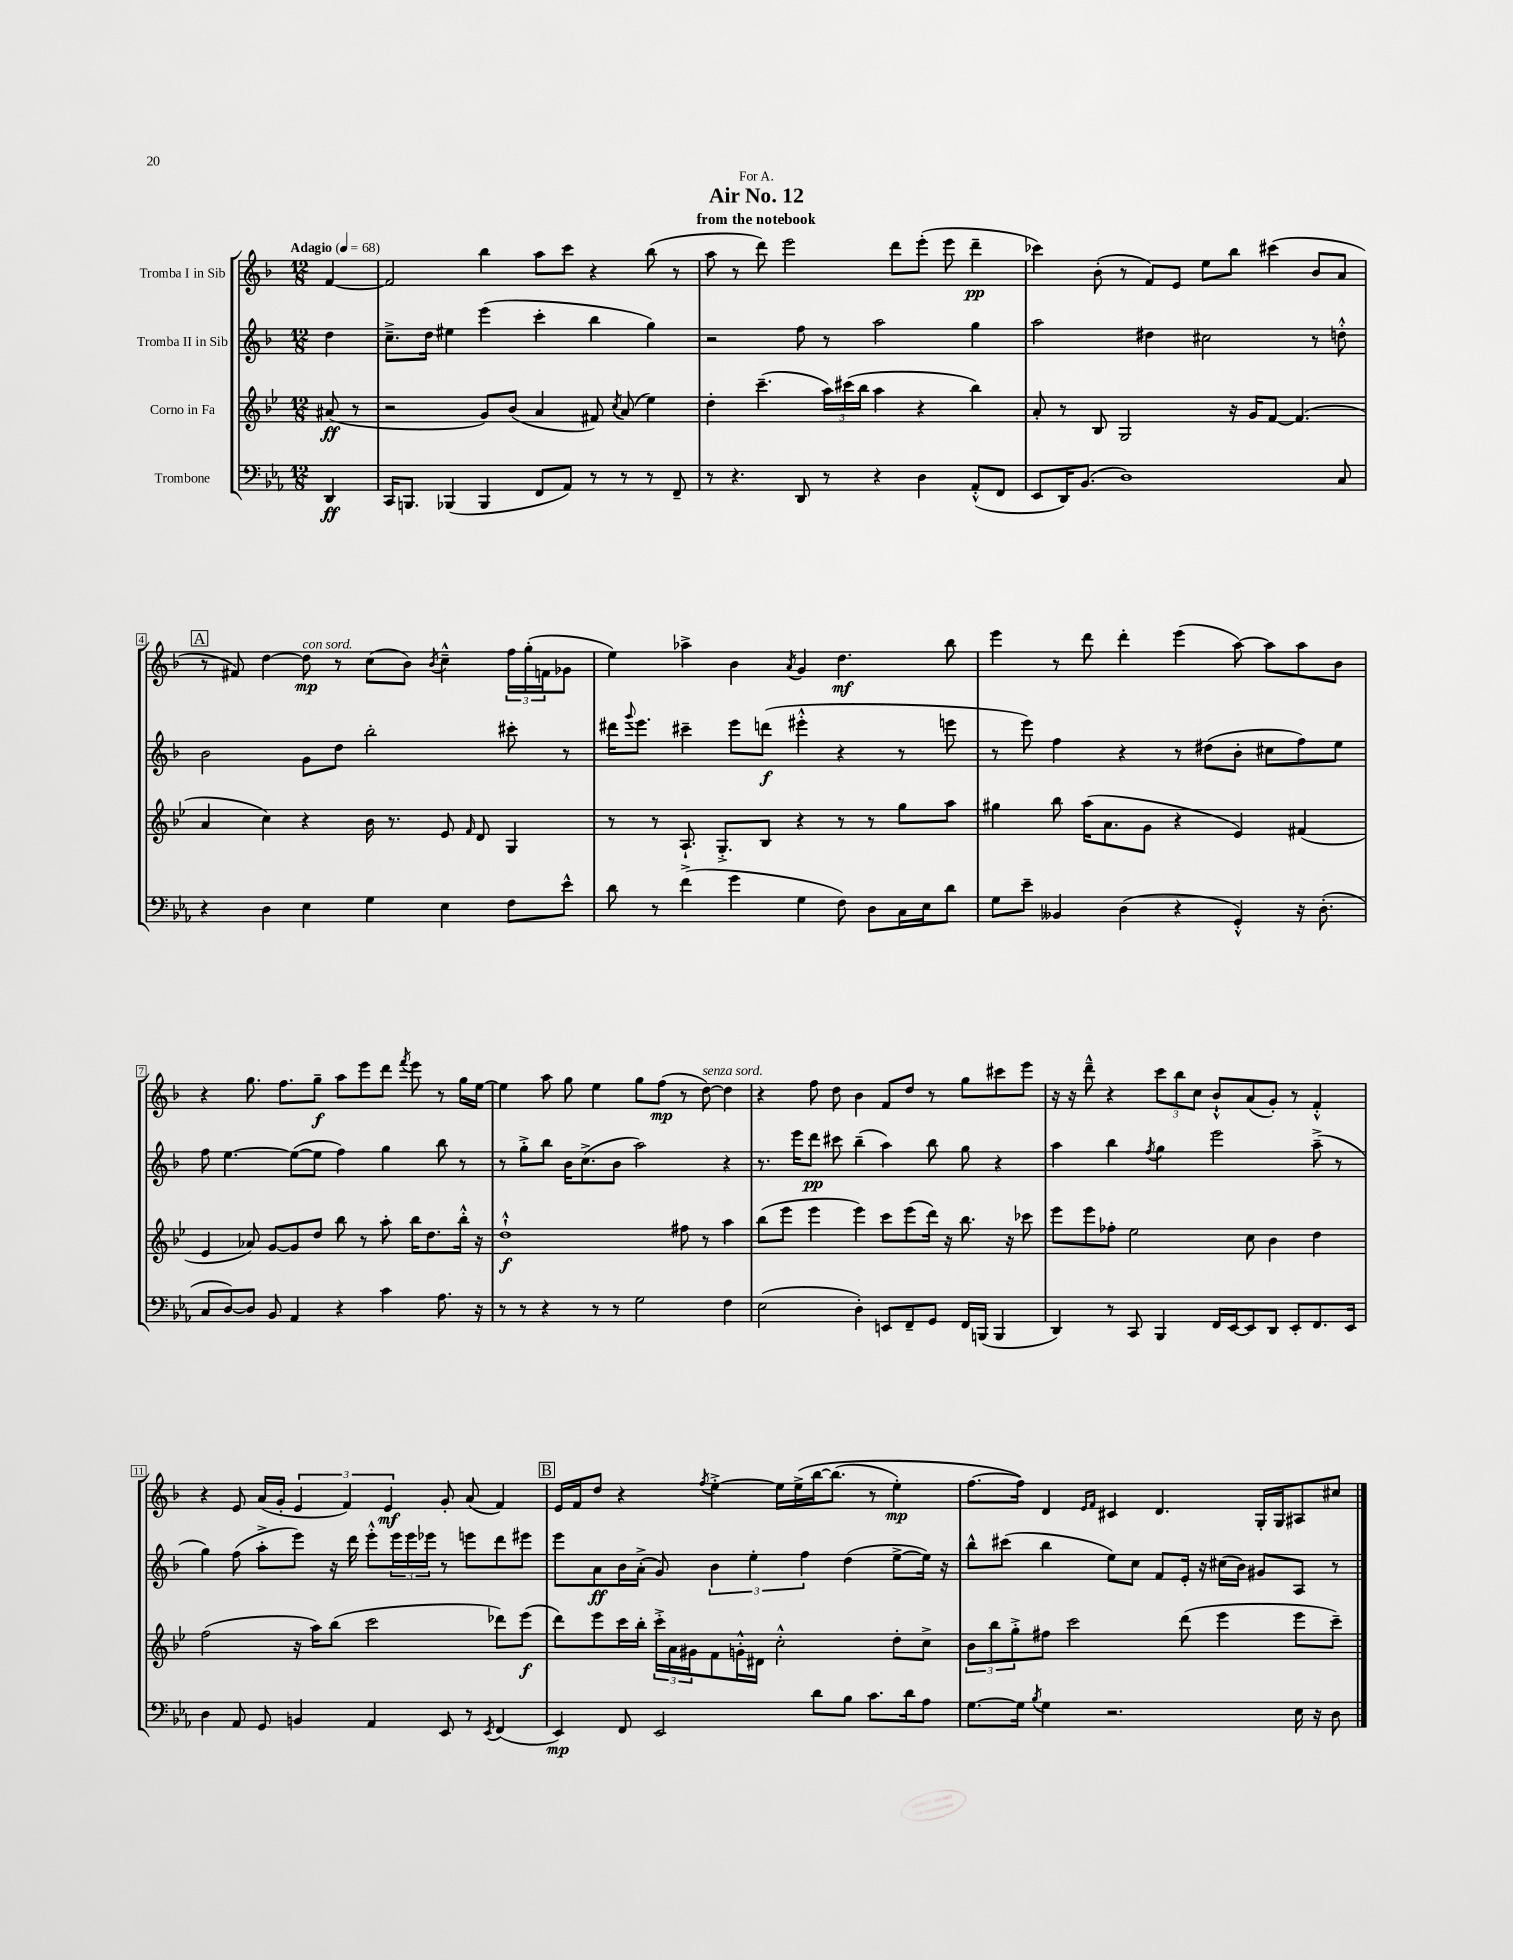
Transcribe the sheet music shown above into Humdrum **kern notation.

**kern	**kern	**kern	**kern
*staff4	*staff3	*staff2	*staff1
*clefF4	*clefG2	*clefG2	*clefG2
*k[b-e-a-]	*k[b-e-]	*k[b-]	*k[b-]
*M12/8	*M12/8	*M12/8	*M12/8
*MM68	*MM68	*MM68	*MM68
4DD/	(8a#/	4dd\	[4f/
.	8r	.	.
=	=	=	=
16CC/LK	2r	8.cc~^\L	2f/]
8.BBB/J	.	.	.
.	.	16dd\Jk	.
(4BBB-/	.	4ee#\	.
4BBB-/	8g/L)	(4eee\	4bb-\
.	(8b-/J	.	.
8FF/L	4a/	4ccc'\	8aa\L
8AA-/J)	.	.	8ccc\J
8r	8f#/)	4bb-\	4r
.	8qcc/	.	.
8r	(8a/	.	.
8r	4ee-\)	4gg\)	(8bb-\
8FF~/	.	.	8r
=	=	=	=
8r	4dd'\	2r	8aa\
4.r	.	.	8r
.	(4.ccc~\	.	8ddd\)
.	.	.	2eee\
8DD/	.	8ff\	.
8r	24aa\LL)	8r	.
.	(24ccc#\	.	.
.	24bb-\JJ	.	.
4r	4aa\	2aa\	.
.	.	.	8ddd\L
4D\	4r	.	(8eee'\J
.	.	.	8eee\
(8AA-'^^/L	4bb-\)	4gg\	4ddd~\
8FF/J	.	.	.
=	=	=	=
8EE-/L	8a'/	2aa\	4ccc-\)
16DD/K)	8r	.	.
(8.BB-/J	.	.	.
.	8B-/	.	(8b-'\
1D)	2G/	.	8r
.	.	4dd#\	8f/L)
.	.	.	8e/J
.	.	2cc#\	8ee\L
.	16r	.	8bb-\J
.	16g/LK	.	.
.	[8f/J	.	(4ccc#\
.	(4.f/]	.	.
.	.	8r	8b-/L
8C/	.	8dd'^^\	8a/J
=	=	=	=
4r	4a/	2b-\	8r
.	.	.	8f#/)
4D\	4cc\)	.	[4dd\
4E-\	4r	8g\L	8dd\]
.	.	8dd\J	8r
4G\	16b-\	2bb-'\	(8cc\L
.	8.r	.	.
.	.	.	8b-\J)
.	.	.	8qb-/
4E-\	8e-/	.	4cc~^^\
.	16qqf/	.	.
.	8d/	.	.
8F\L	4G/	8ccc#'\	24ff\LL
.	.	.	(24gg'\
.	.	.	24f\J
8e-^^\J	.	8r	8g-\J
=	=	=	=
8d\	8r	16ddd#\LK	4ee\)
.	.	8qqggg/	.
.	.	8.eee\J	.
8r	8r	.	.
(4f^\	8.A`/	4ccc#~\	4aa-^\
.	8.G'^/L	.	.
4g\	.	8eee\L	4b-\
.	8B-/J	(8ddd\J	.
.	.	.	8qa/
4G\	4r	4eee#'^^\	4g/
8F\)	8r	4r	4.dd\
8D\L	8r	.	.
16C\L	8gg\L	8r	.
16E-\J	.	.	.
8d\J	8aa\J	8eee\	8bb-\
=	=	=	=
8G\L	4gg#\	8r	4eee\
8e-~\J	.	8eee\)	.
4BB--/	8bb-\	4ff\	8r
.	(16aa\LK	.	8ddd\
.	8.a\	.	.
(4D\	.	4r	4ddd'\
.	8g\J	.	.
4r	4r	8r	(4eee\
.	.	(8dd#\L	.
4GG'^^/)	4e-/)	8b-'\J	[8aa\)
.	.	8cc#\L	8aa\]L
16r	(4f#/	8ff\)	8aa\
(8.D'\	.	.	.
.	.	8ee\J	8b-\J
=	=	=	=
8C/L	4e-/	8ff\	4r
[8D/)	.	[4.ee\	.
8D/]J	8a-/)	.	8.gg\
8BB-/	[8g/L	.	.
.	.	.	8.ff\L
4AA-/	8g/]	(8ee\_L	.
.	8dd/J	8ee\]J	8gg~\J
4r	8bb-\	4ff\)	8aa\L
.	8r	.	8eee\
4c\	8aa'\	4gg\	8ddd\J
.	.	.	8qfff/
.	16bb-\LK	.	8eee\
.	8.dd\	.	.
8.A-\	.	8bb-\	8r
.	16bb-'^^\Jk	8r	16gg\LL
16r	16r	.	[16ee\JJ
=	=	=	=
8r	1dd`^^	8r	4ee\]
8r	.	8gg'^\L	.
4r	.	8bb-\J	8aa\
.	.	16b-\LK	8gg\
.	.	(8.cc^\	.
8r	.	.	4ee\
8r	.	8b-\J	.
2G\	.	2aa\)	8gg\L
.	.	.	(8ff\J
.	8ff#\	.	8r
.	8r	.	[8dd\)
4F\	4aa\	4r	4dd\]
=	=	=	=
(2E-\	(8bb-\L	8.r	4r
.	8eee-\J	.	.
.	.	16eee\LK	.
.	4eee-\	8ddd\J	8ff\
.	.	8ccc#\	8dd\
4D'\)	4eee-\)	(4bb-~\	4b-\
8EE/L	8ccc\L	4aa\)	8f/L
8FF~/	(8eee-\	.	8dd/J
8GG/J	16ddd\Jk)	8bb-\	8r
.	16r	.	.
16FF/LL	8.bb-\	8gg\	8gg\L
(16BBB/JJ	.	.	.
4BBB/	.	4r	8ccc#\
.	16r	.	.
.	8ccc-\	.	8eee\J
=	=	=	=
4DD/)	8eee-\L	4aa\	16r
.	.	.	16r
.	8eee-\	.	8ddd~^^\
8r	8ff-'\J	4bb-\	4r
8CC/	2ee-\	.	.
.	.	8qff/	.
4BBB-/	.	4gg\	12ccc\L
.	.	.	12bb-\
.	.	.	12cc\J
16FF/LL	.	2eee\	8b-`^^/L
[16EE-/J	.	.	.
8EE-/]	8cc\	.	(8a/
8DD/J	4b-\	.	8g'/J)
8EE-'/L	.	.	8r
8.FF/	4dd\	(8aa~^\	4f'^^/
.	.	8r	.
16EE-/Jk	.	.	.
=	=	=	=
4D\	(2ff\	4gg\)	4r
8AA-/	.	(8ff\	8e/
8GG/	.	8aa'^\L	(16a/LL
.	.	.	16g'/JJ
4BB/	16r	8eee\J)	6e/
.	16aa\LK)	.	.
.	(8bb-\J	16r	.
.	.	.	6f/)
.	.	16ddd\	.
4AA-/	2ccc\	8eee'^^\L	.
.	.	.	6e/
.	.	24eee\L	.
.	.	24eee\	.
.	.	24eee-\JJ	.
8EE-/	.	8r	8g'/
8r	.	8eee\L	(8a/
8qEE-/	.	.	.
(4FF/	8ddd-\L)	8ddd\	4f/)
.	(8eee-\J	8eee#\J	.
=	=	=	=
4EE-/)	8ddd\L)	8eee\L	16e/LL
.	.	.	16f/J
.	8eee-\	8a\	8dd/J
8FF/	16ccc\L	16b-\L	4r
.	16bb-'\JJ	(16a'^\JJ	.
2EE-/	24ccc'^\LL	8g/)	.
.	24a\	.	.
.	24g#\J	.	.
.	.	.	8qff/
.	8f\	6b-\	[4ee'^\
.	16g'^^\L	.	.
.	.	6ee'\	.
.	16d#\JJ	.	.
.	2cc'^^\	.	16ee\]LL
.	.	.	&(16ee^\
.	.	6ff\	.
8d\L	.	.	[16bb-\J
.	.	.	(8.bb-\]J
8B-\J	.	(4dd\	.
8.c\L	.	.	8r
.	8dd'\L	[8ee^\L	4ee'\)
16d\k	.	.	.
8A-\J	8cc^\J	16ee\]Jk)	.
.	.	16r	.
=	=	=	=
[8.G\L	12b-\L	8bb-^^\L	[8.ff\L
.	12bb-\	.	.
.	.	(8ccc#\J	.
.	12gg'^\	.	.
16G\]Jk	.	.	16ff\]Jk&)
8qB-/	.	.	.
4G\	8ff#\J	4bb-\	4d/
.	2ccc\	.	.
.	.	.	16qqe/LL
.	.	.	16qqf/JJ
2.r	.	8ee\L)	4c#/
.	.	8cc\J	.
.	.	8f/L	4.d/
.	(8ddd\	16e'/Jk	.
.	.	16r	.
.	4eee-\	(16cc#\LL	.
.	.	16b-\JJ)	.
.	.	8g#/L	16G'/LL
.	.	.	16G/J
16E-\	8eee-\L	8A/J	8A#/
16r	.	.	.
8D\	8ccc~\J)	8r	8cc#/J
==	==	==	==
*-	*-	*-	*-
